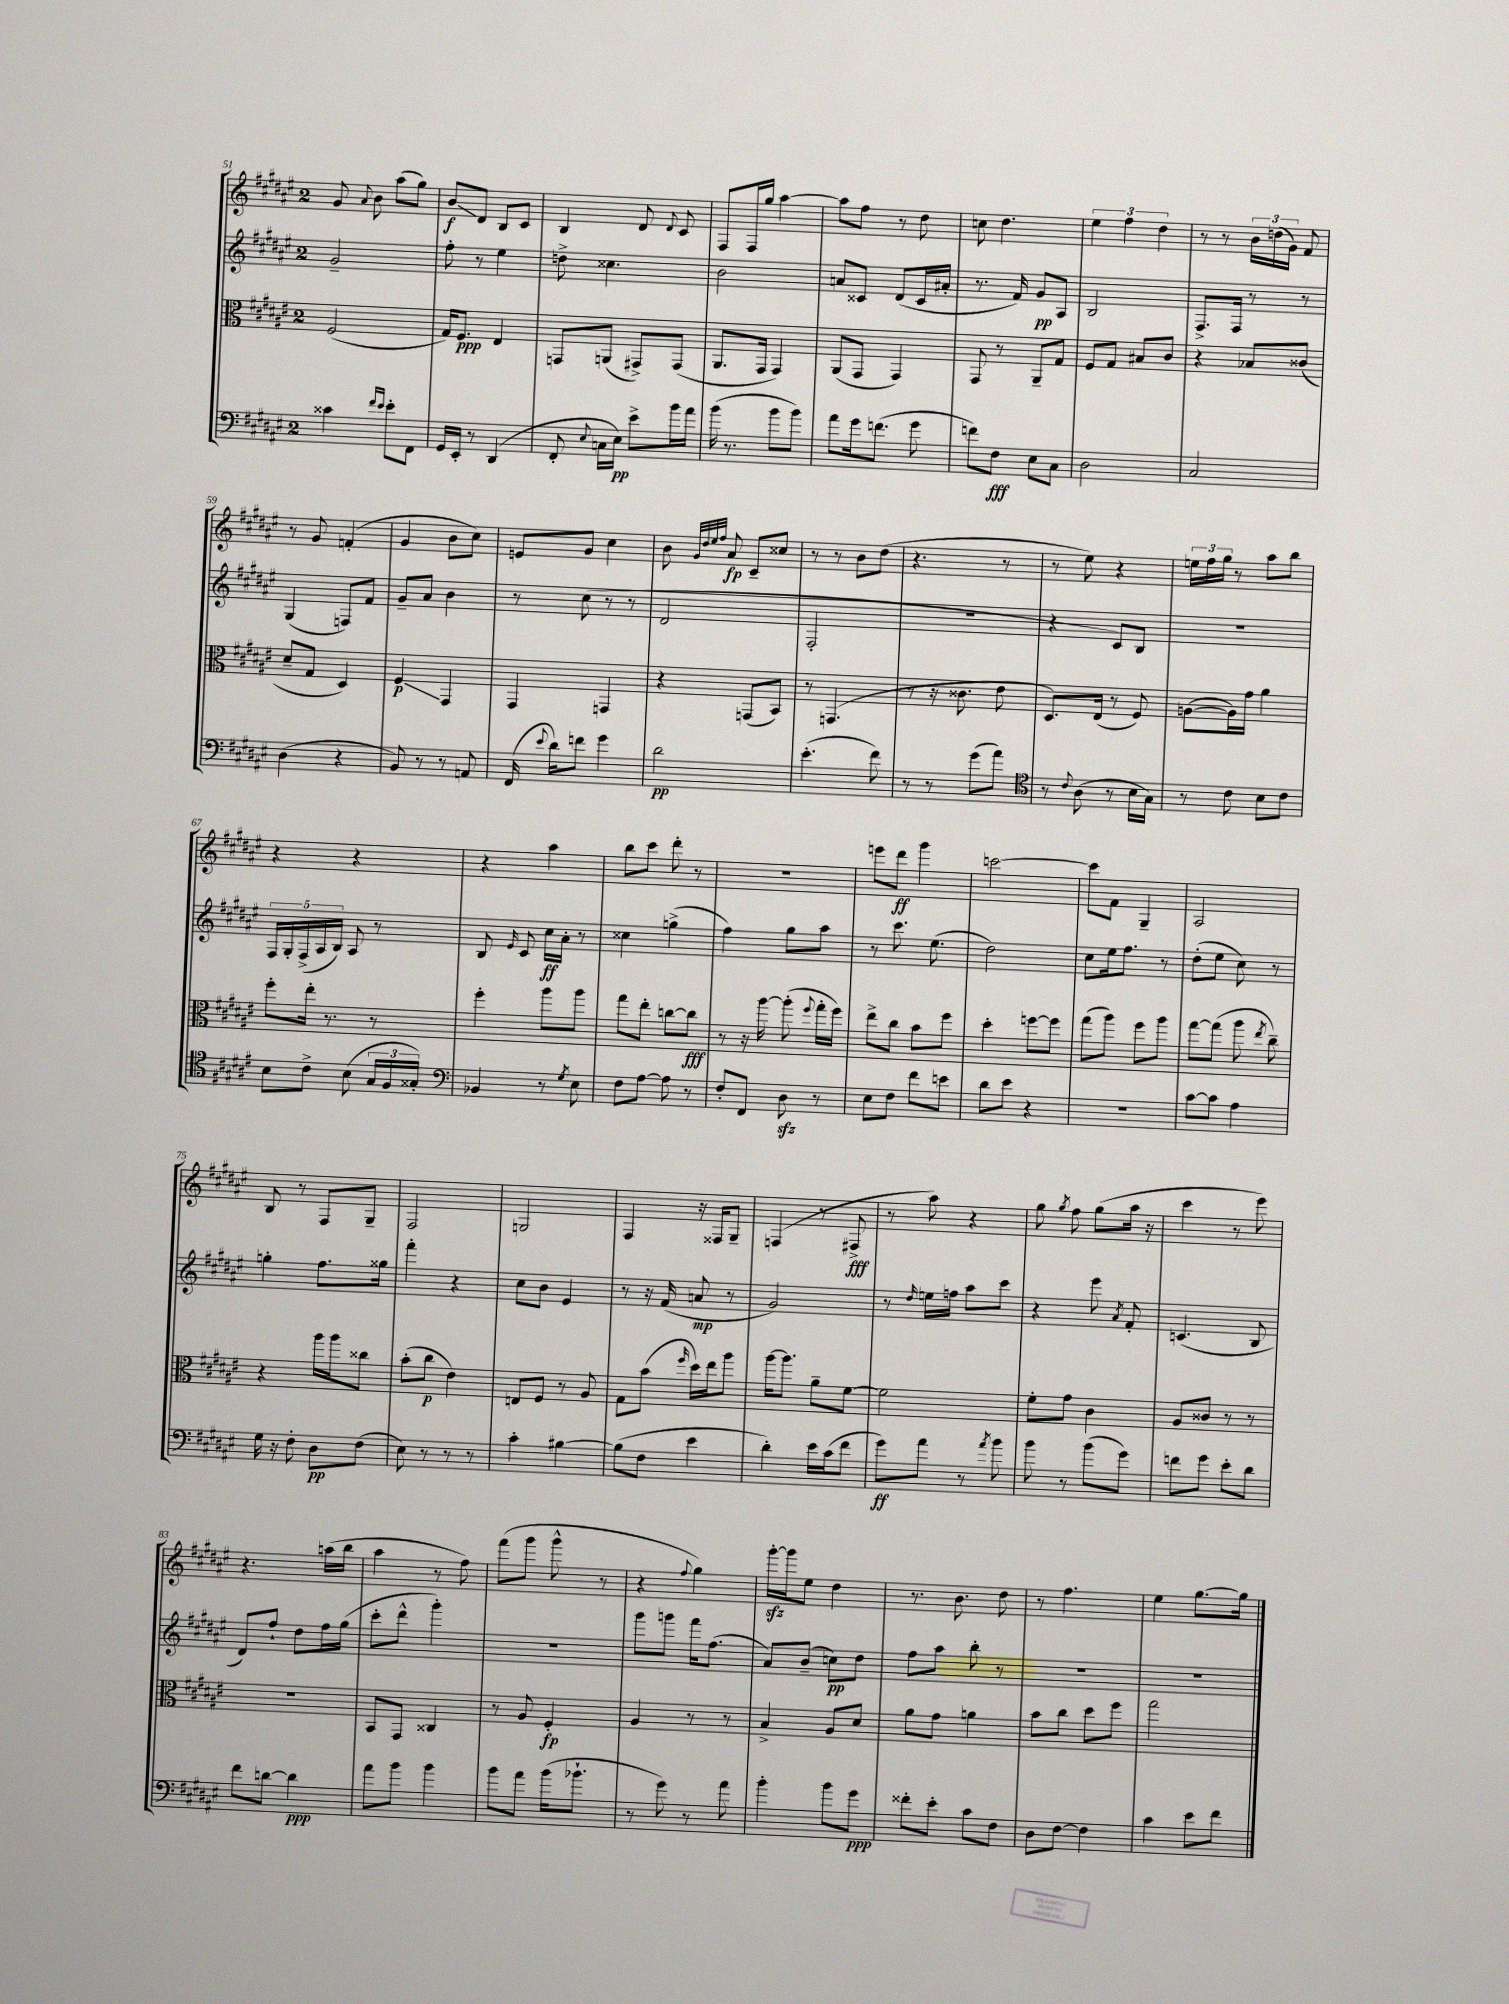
<<
\new StaffGroup <<
\new Staff = "s0" {
    \clef treble \key fis \major \once \override Staff.TimeSignature.style = #'single-digit \time 2/4
    \autoBeamOff gis'8 \appoggiatura { ais'8 } b'8 ais''8[( gis''8]) |
    b'8[\glissando\f dis'8] b8[ cis'8] |
    b4 dis'8 \appoggiatura { dis'8 } cis'8 |
    fis8[ fis16 gis''16] ais''4~ |
    ais''8[ fis''8] r8 dis''8 |
    c''8 dis''4. |
    \tuplet 3/2 { eis''4 fis''4 dis''4 } |
    r8 r8 \tuplet 3/2 { b'16[ d''16( gis'16]) } fis'8 |
    r8 gis'8 f'4-.( |
    gis'4 b'8[ cis''8]) |
    e'8[ gis'8] cis''4 |
    b'8 \grace { gis'32[ dis''32 eis''32 fis''32] } ais'8\fp cis'8[-- cisis''8] |
    r8 r8 b'8[ dis''8]( |
    r4. r8 |
    r8 eis''8) r4 |
    \tuplet 3/2 { e''16[ fis''16 gis''16] } r8 ais''8[ b''8] |
    r4 r4 |
    r4 ais''4 |
    b''8[ cis'''8] dis'''8-. r8 |
    R2 |
    e'''8[ dis'''8]\ff gis'''4 |
    c'''2~ |
    c'''8[ fis'8] gis4-- |
    ais2 |
    b8 r8 fis8[ gis8]-- |
    fis2 |
    g2 |
    fis4 r16 fisis16[ gis8]-- |
    f4( r8 fis8->\fff |
    r8 ais''8) r4 |
    gis''8 \acciaccatura { gis''8 } fis''8 gis''8[( ais''16] r16 |
    cis'''4 r8 eis'''8) |
    r4. a''16[( b''16] |
    ais''4 r8 fis''8) |
    fis'''8[( gis'''8] gis'''8-^ r8 |
    r4 \appoggiatura { fis''8 } gis''4) |
    gis'''16[~-.\sfz gis'''16 eis''8] dis''4 |
    r8. b'8. dis''8 |
    r8 fis''4. |
    eis''4 gis''8.[~ gis''16] \bar "|." |
}
\new Staff = "s1" {
    \clef treble \key fis \major \once \override Staff.TimeSignature.style = #'single-digit \time 2/4
    \autoBeamOff gis'2-- |
    fis''8-. r8 eis''4 |
    d''8-> cisis''4. |
    b'2 |
    a'8[ cisis'8] dis'8[( cisis'16 ais'16]-. |
    r8. fis'16) gis'8[\pp ais8] |
    b2 |
    fis8.[-> fis16] r8 r8 |
    gis4( f8[) fis'8] |
    gis'8[-- ais'8] b'4 |
    r8 cis''8( r8 r8 |
    dis'2 |
    fis2-. |
    R2 |
    r4 cis'8[) b8] |
    R2 |
    \tuplet 5/4 { fis16[ gis16-. fis16->( ais16 b16]) } ais8 r8 |
    b8 \grace { eis'16 } cis'8 cis''16[\ff ais'16]-. r8 |
    cisis''4 g''4->( |
    fis''4) gis''8[ ais''8] |
    r8 cis'''8. eis''8.( |
    dis''2) |
    cis''8[ eis''16 fis''8.] r8 |
    dis''8[-.( eis''8] cis''8) r8 |
    g''4-. fis''8.[ gisis''16] |
    fis'''4-. r4 |
    cis''8[ b'8] eis'4 |
    r8 r16 fis'16( a'8\mp r8 |
    gis'2) |
    r8 \grace { dis''16 } e''16[ f''16] ais''8[ cis'''8] |
    r4 eis'''8 \acciaccatura { ais'8 } fis'8-. |
    c'4.( b8 |
    dis'8[) fis''8]-! dis''8[ fis''16 gis''16]( |
    cis'''8[-. dis'''8]-^ gis'''4-.) |
    r2 |
    gis'''8[ g'''8] fis'''16[ fis''8.]( |
    ais'8[) b'8]--( c''8[\pp) dis''8] |
    fis''8[ ais''8] b''8-. r8 |
    R2 |
    R2 \bar "|." |
}
\new Staff = "s2" {
    \clef alto \key fis \major \once \override Staff.TimeSignature.style = #'single-digit \time 2/4
    \autoBeamOff fis2( |
    gis16[) fis8.]\ppp eis4 |
    g,8[ a,8]( gis,8[->) gis,8]( |
    ais,8.[ gis,16] gis,4) |
    ais,8[( gis,8] gis,4) |
    gis,8 r8 ais,8[-- gis8] |
    fis8[ gis8] bis8[ cis'8] |
    r4 bes8[ cisis'8]( |
    dis'8[-- gis8] dis4) |
    fis4\glissando\p gis,4 |
    gis,4 g,4 |
    r4 g,8[( b,8]) |
    r8 g,4.( |
    r8 r16 cisis'8. eis'8 |
    dis8.[) eis16]( r8 fis8) |
    a8[~( a16) gis'16] ais'4 |
    fis''8[-. eis''16]-. r8. r8 |
    fis''4-. ais''8[ ais''8] |
    gis''8[ eis''8]-. c''8[~ c''8]\fff |
    r8 r16 ais''16~ ais''8-.( \appoggiatura { fis''8 } gis''16[-. fis''16]) |
    eis''8[-> cis''8] b'8[ fis''8] |
    dis''4-. f''8[~ f''8] |
    gis''8[( ais''8]) fis''8[ ais''8] |
    gis''8[~ gis''8]( ais''8 \acciaccatura { eis''8 } cis''8--) |
    r4 ais''16[ ais''16 cisis''8] |
    b'8[-.( cis''8]\p eis'4) |
    e8[ fis8] r8 ais8 |
    gis8[ b'8]( \grace { fis''16 } dis''16[) eis''16 ais''8] |
    ais''16[~ ais''8.] ais'8[-- fis'8]~ |
    fis'2 |
    fis'8[-. gis'8] cis'4 |
    ais8[ cisis'8] r8 r8 |
    R2 |
    b,8[ gis,8] cisis4 |
    r8 ais8 fis4-.\fp |
    ais4 r8 r8 |
    b4-> ais8[ dis'8] |
    ais'8[ gis'8] a'4 |
    b'8[ cis''8] dis''8[ fis''8] |
    gis''2 \bar "|." |
}
\new Staff = "s3" {
    \clef bass \key fis \major \once \override Staff.TimeSignature.style = #'single-digit \time 2/4
    \autoBeamOff cisis'4 \grace { fis'16[ eis'16] } eis'8[-. fis,8] |
    gis,16[ eis,16]-. r8 dis,4( |
    fis,8-. \appoggiatura { eis8 } c16[ eis16]\pp) eis'8[-> b'16 ais'16] |
    b'16( r8. b'8[ b'8]) |
    ais'8[ gis'16 f'8.]( gis'8 |
    f'8[) fis8]\fff eis8[ cis8] |
    dis2 |
    cis2 |
    dis4( r4 |
    b,8) r8 r8 a,8 |
    fis,16( \appoggiatura { eis'8 } dis'16[) f'8] gis'4 |
    dis'2\pp |
    eis'4.-.( fis'8) |
    r8 r8 gis'8[( ais'8]) |
    \clef tenor r8 \appoggiatura { cis'8 } ais8( r8 b16[ gis16]) |
    r8 cis'8 b8[ cis'8] |
    b8[ cis'8]-> b8( \tuplet 3/2 { gis16[ fis16 gisis16]-.) } |
    \clef bass bes,4 r8 \acciaccatura { gis8 } eis8 |
    fis8[ ais8]~ ais8 r8 |
    fis8[-. fis,8] dis8\sfz r8 |
    eis8[ fis8] fis'8[ e'8] |
    dis'8[ eis'8] r4 |
    R2 |
    cis'8[~ cis'8] ais4 |
    gis16 r16 fis8-. dis8[\pp fis8]( |
    eis8) r8 r8 r8 |
    cis'4-. bis4~ |
    bis8[( fis8] eis'4 |
    dis'4-.) eis'16[ cis'16( fis'8] |
    gis'8[\ff) ais'8] r8 \acciaccatura { ais'8 } b'8 |
    b'8 r8 b'8[( gis'8]) |
    f'8[ gis'8] eis'8[-. dis'8] |
    fis'8[ d'8]~ d'4\ppp |
    ais'8[ b'8] b'4 |
    b'8[ ais'8] b'16[( bes'8.]-! |
    r8 gis'8) r8 ais'8 |
    b'4-. b'8[ gis'8]\ppp |
    fisis'8[-. eis'8]-. cis'8[ fis8] |
    dis8[ fis8]~ fis4 |
    cis'4 eis'8[ fis'8] \bar "|." |
}
>>
>>
\layout { \context { \Score currentBarNumber = #51 } }
